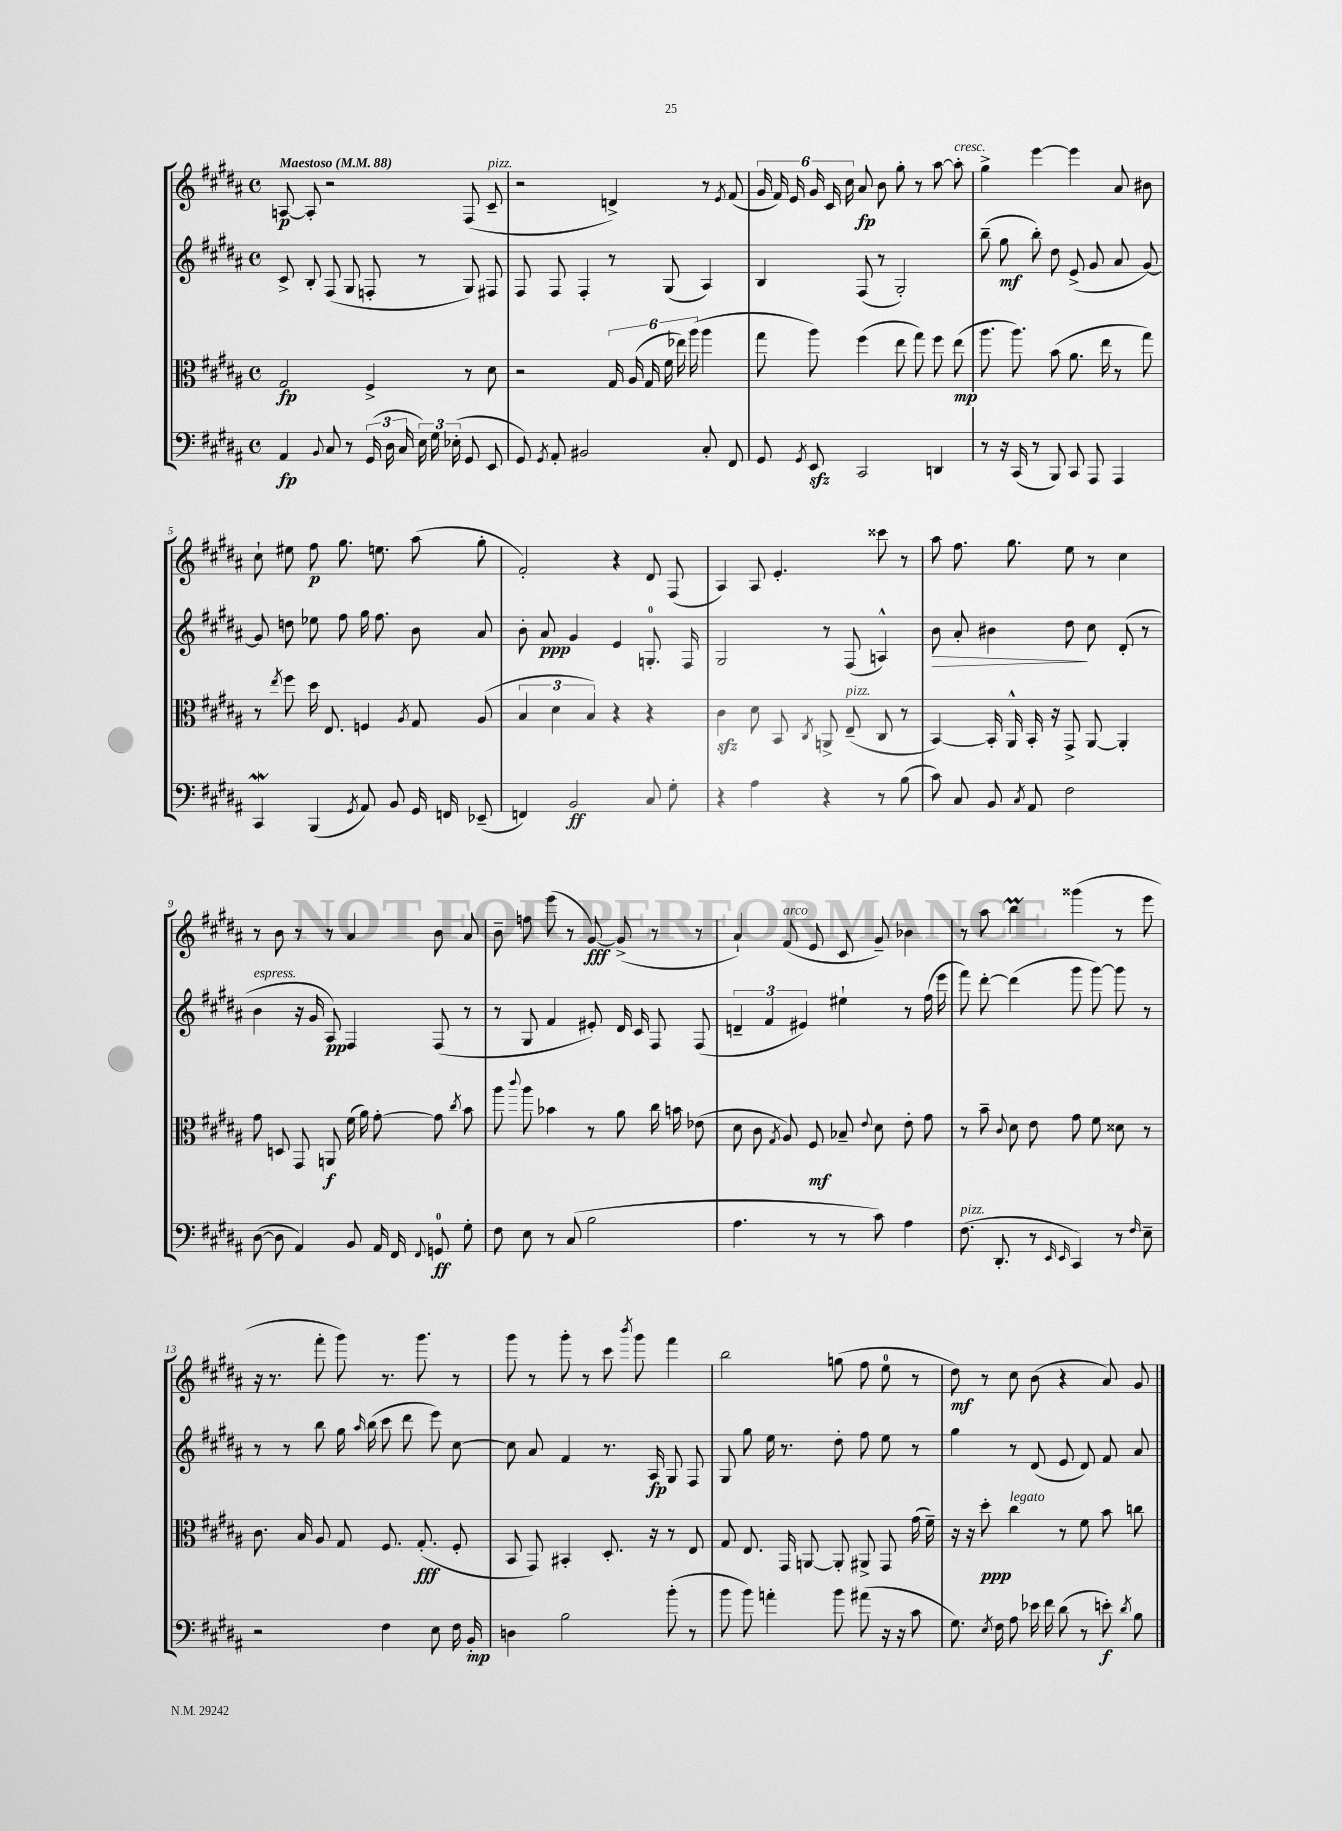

**kern	**kern	**kern	**kern
*staff4	*staff3	*staff2	*staff1
*clefF4	*clefC3	*clefG2	*clefG2
*k[f#c#g#d#a#]	*k[f#c#g#d#a#]	*k[f#c#g#d#a#]	*k[f#c#g#d#a#]
*M4/4	*M4/4	*M4/4	*M4/4
*met(c)	*met(c)	*met(c)	*met(c)
*MM88	*MM88	*MM88	*MM88
4AA#/	2G#/	8c#^/	[8A/
.	.	8B'/	8A'/]
8qqBB/	.	.	.
8C#/	.	(8F#/	2r
8r	.	8G#/	.
(24GG#/	4F#^/	8F'/	.
24D#\	.	.	.
24C#/	.	.	.
24E\)	.	8r	.
24G#\	.	.	.
(24E-'\	.	.	.
8GG#/	8r	8G#/)	(8F#/
8EE/	8d#\	8F#/	8c#~/
=	=	=	=
8GG#/)	2r	8F#/	2r
8qGG#/	.	.	.
8AA#'/	.	8F#/	.
2BB#/	.	4F#'/	.
.	24G#/	8r	4d^/)
.	(24A#/	.	.
.	24G#/	.	.
.	24f#\	(8G#/	.
.	24ee-\)	.	.
.	(24aa#\	.	.
8C#'/	4aa#\	4A#/)	8r
.	.	.	8qe/
8FF#/	.	.	(8f#/
=	=	=	=
8GG#/	8gg#\	4B/	24g#/
.	.	.	24f#/)
.	.	.	24e/
8qGG#/	.	.	.
8EE/	8aa#\)	.	24g#/
.	.	.	24c#/
.	.	.	24cc#\
2CC#/	(4ff#\	(8F#/	8a#/
.	.	8r	8b\
.	8ee\	2G#'/)	8gg#'\
.	8gg#\)	.	8r
4DD/	8ff#\	.	[8aa#\
.	(8ee\	.	8aa#'\]
=	=	=	=
8r	8.aa#\	(8bb~\	4gg#^\
16r	.	8gg#\	.
(16CC#/	8.aa#\)	.	.
8r	.	8bb'\)	[4eee\
8BBB/)	(8b\	8dd#\	.
8CC#/	8.a#\	(8e^/	4eee\]
8AAA#/	.	8g#/	.
.	16ee\	.	.
4AAA#/	8r	8a#/	8a#/
.	8gg#\)	[8g#/)	8b#\
=	=	=	=
4CC#/	8r	8g#/]	8cc#`\
.	8qee/	.	.
.	8ff#\	8dd\	8ee#\
(4BBB/	16dd#\	8ee-\	8ff#\
.	8.E/	.	.
.	.	8ff#\	8.gg#\
8qGG#/	.	.	.
8AA#/)	4F/	16gg#\	.
.	.	8.ff#\	8.ee\
8BB/	.	.	.
.	8qA#/	.	.
16GG#/	8G#/	8b\	(8aa#\
16FF/	.	.	.
(8EE-~/	(8A#/	8a#/	8gg#'\
=	=	=	=
4FF/)	6B/	8b'\	2f#'/)
.	.	8a#/	.
.	6d#\	.	.
2BB/	.	4g#/	.
.	6B/)	.	.
.	4r	4e/	4r
8C#/	4r	8.G'/	8d#/
8G#'\	.	.	(8F#/
.	.	16F#/	.
=	=	=	=
4r	4c#\	2G#/	4A#/)
4A#\	8d#\	.	8A#/
.	8BB/	.	4.e'/
.	8qC#/	.	.
4r	8AA^/	8r	.
.	(8E~/	(8F#/	.
8r	8C#/	4A^^/)	8ccc##\
(8B\	8r	.	8r
=	=	=	=
8c#\)	[4BB/)	8b\	8aa#\
8C#/	.	8a#'/	8.ff#\
8BB/	16BB'/]	4b#\	.
.	16AA#^^/	.	8.gg#\
8qC#/	.	.	.
8AA#/	16BB'/	.	.
.	16r	.	.
2F#\	8GG#^/	8dd#\	8ee\
.	[8AA#/	8cc#\	8r
.	4AA#'/]	(8d#'/	4cc#\
.	.	8r	.
=	=	=	=
([8D#\	8g#\	4b\	8r
8D#\]	8D/	.	8b\
4AA#/)	8GG#/	16r	8r
.	.	16g#/	.
.	8AA/	8A#/)	8r
8BB/	(16f#\	4F#/	4a#/
.	16a#\)	.	.
16AA#/	[8g#'\	.	.
16FF#/	.	.	.
8qqFF#/	.	.	.
8GG/	8g#\]	(8F#/	8b\
.	8qcc#/	.	.
8G#'\	8b\	8r	8a#/
=	=	=	=
8F#\	8aa#\	8r	8b~\
.	8qqccc#/	.	.
8E\	8aa#\	8G#/	8ff\
8r	4b-\	4f#/	(8eee\
(8C#/	.	.	8r
2B\	8r	8e#'/)	[8g#/)
.	8a#\	16d#/	(8g#^/]
.	.	16c#/	.
.	16cc#\	8F#/	8r
.	16b\	.	.
.	(8e-\	(8F#/	8r
=	=	=	=
4.A#\	8d#\	6d~/	4a#`/)
.	8c#\	.	.
.	.	6f#/	.
.	8qG#/	.	.
.	8A#/)	.	(8f#/
.	.	6e#/)	.
8r	8F#/	.	8e/
8r	8B-~/	4ee#`\	8c#/
.	8qqe/	.	.
8c#\)	8d#\	.	8g#~/)
4A#\	8e'\	8r	4b-\
.	8g#\	(16ff#\	.
.	.	16eee\	.
=	=	=	=
(8.F#\	8r	8fff#\)	8r
.	8b~\	[8ddd#'\	8aa#\
8.DD#'/	.	.	.
.	8qqc#/	.	.
.	8d#\	(4ddd#\]	4bb\
8r	8e\	.	.
16qqEE/	.	.	.
16qqEE/	.	.	.
4CC#/)	8g#\	8ggg#\	(4ggg##\
.	8f#\	[8ggg#\)	.
8r	8d##\	8ggg#\]	8r
16qqF#/	.	.	.
8E~\	8r	8r	8eee\
=	=	=	=
2r	8.c#\	8r	16r
.	.	.	8.r
.	.	8r	.
.	16B/	.	.
.	8A#/	8bb\	8fff#'\
.	8G#/	16gg#\	8ggg#\)
.	.	16qqaa#/	.
.	.	(16bb\	.
4F#\	8.F#/	8ccc#\	8.r
.	.	8ddd#\	.
.	(8.G#'/	.	8.ggg#\
8E\	.	8eee\)	.
16F#\	8F#'/	[8cc#\	8r
16BB'/	.	.	.
=	=	=	=
4D\	8BB/	8cc#\]	8ggg#\
.	8GG#/)	8a#/	8r
2B\	4BB#'/	4f#/	8ggg#'\
.	.	.	8r
.	8.D#'/	8.r	8ccc#\
.	.	.	8qbbb/
.	.	.	8ggg#\
.	16r	16A#/	.
(8b'\	8r	8G#/	4fff#\
8r	8E/	8F#/	.
=	=	=	=
8b\	8G#/	8G#/	2bb\
8b\)	8.E/	8gg#\	.
4a'\	.	16ee\	.
.	16GG#/	8.r	.
.	[8AA/	.	.
8b\	8AA'/]	8dd#'\	(8gg\
(8a#\	8AA#^/	8ff#\	8ff#\
16r	8GG#/	8ee\	8ee\
16r	.	.	.
8c#\	(16g#\	8r	8r
.	16f#~\)	.	.
=	=	=	=
8.G#\)	16r	4gg#\	8dd#\)
.	16r	.	.
.	8dd#'\	.	8r
8qE/	.	.	.
16F#\	.	.	.
8A#\	4cc#\	8r	8cc#\
16e-\	.	(8d#/	(8b\
16f#\	.	.	.
(8d#\	8r	8e/	4r
8r	8f#\	8d#/)	.
8e'\)	8b\	8f#/	8a#/)
8qd#/	.	.	.
8B\	8cc\	8a#/	8g#/
==	==	==	==
*-	*-	*-	*-
